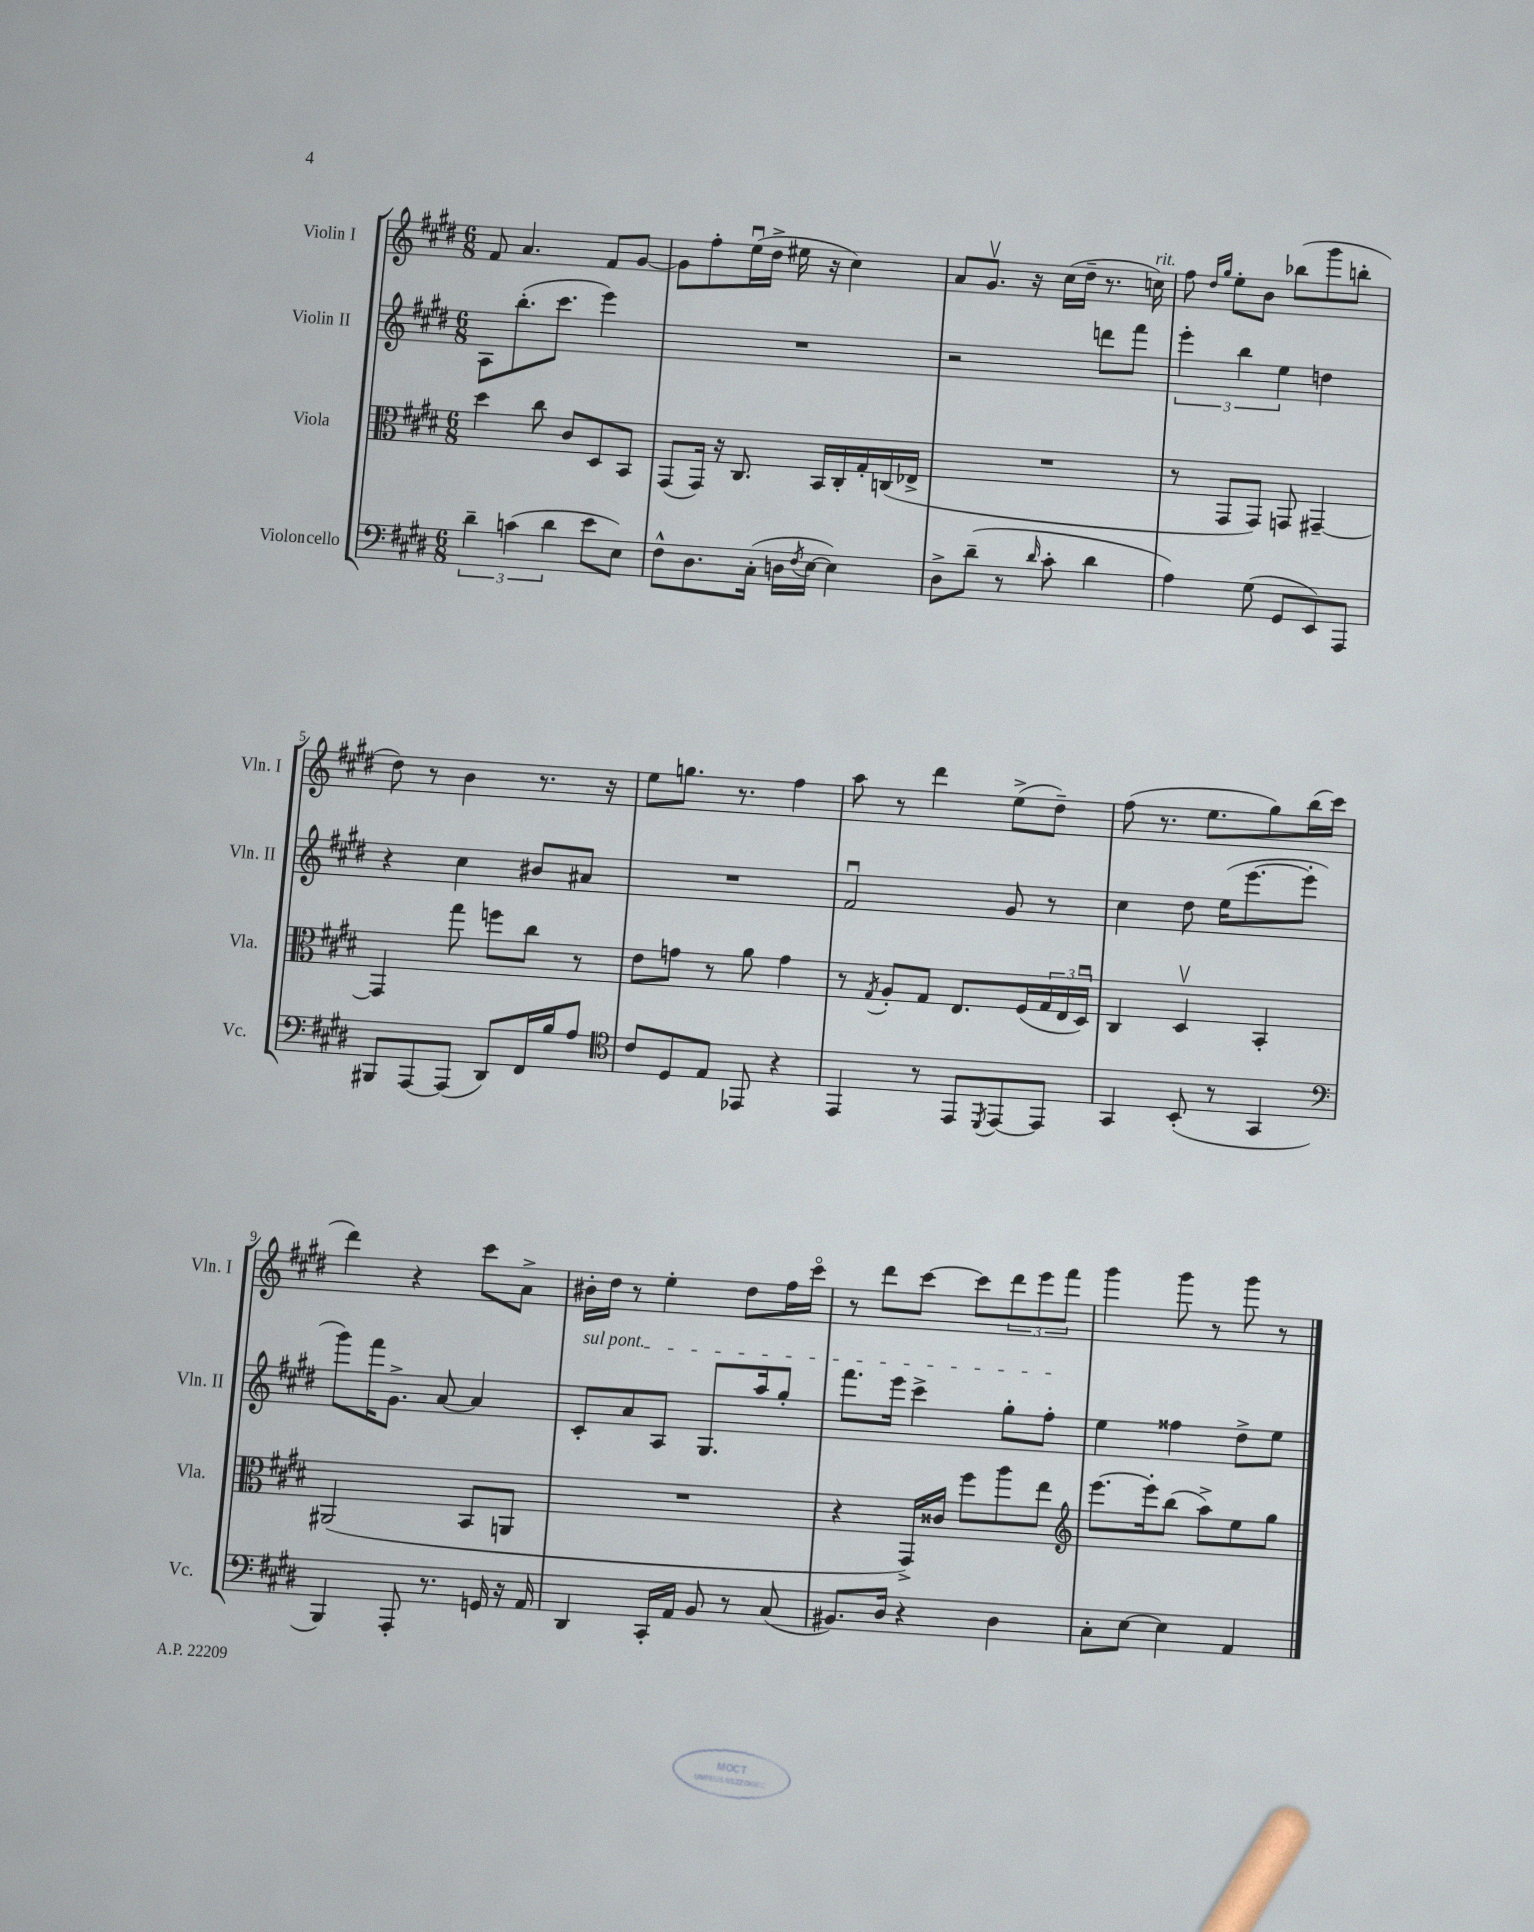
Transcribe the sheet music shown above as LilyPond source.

<<
\new StaffGroup <<
\new Staff = "s0" \with { instrumentName = "Violin I" shortInstrumentName = "Vln. I" } {
    \clef treble \key e \major \numericTimeSignature \time 6/8
    fis'8 a'4. fis'8 gis'8~ |
    gis'8 fis''8-. e''16\downbow( dis''16-> eis''16 r16 cis''4) |
    a'8 gis'8.\upbow r16 cis''16( dis''16-- r8. c''16^\markup { \italic "rit." }) |
    fis''8 \grace { dis''16 gis''16 } e''8-. b'8 bes''8( gis'''8 b''8-. |
    dis''8) r8 b'4 r8. r16 |
    e''8 g''8. r8. fis''4 |
    a''8 r8 dis'''4 e''8->( dis''8--) |
    fis''8( r8. e''8. gis''8) b''16( cis'''16 |
    dis'''4) r4 cis'''8 a'8-> |
    bis'16-. dis''16 r8 e''4-. dis''8 fis''16 cis'''16\flageolet |
    r8 dis'''8 cis'''8~ cis'''8 \tuplet 3/2 { dis'''8 e'''8 fis'''8 } |
    gis'''4 gis'''8 r8 gis'''8 r8 \bar "|." |
}
\new Staff = "s1" \with { instrumentName = "Violin II" shortInstrumentName = "Vln. II" } {
    \clef treble \key e \major \numericTimeSignature \time 6/8
    a8 b''8.-.( cis'''8. e'''4) |
    R2. |
    r2 d'''8 fis'''8 |
    \tuplet 3/2 { e'''4-. b''4 e''4 } d''4 |
    r4 cis''4 bis'8 ais'8 |
    R2. |
    fis'2\downbow gis'8 r8 |
    cis''4 dis''8 e''16( e'''8.~ e'''8-. |
    gis'''8) fis'''16 gis'8.-> a'8~ a'4 |
    \once \override TextSpanner.bound-details.left.text = \markup { \italic "sul pont." } cis'8-.\startTextSpan a'8 a8 gis8. a''16 gis''8-. |
    fis'''8. e'''16 cis'''4-> gis''8-. fis''8-.\stopTextSpan |
    e''4 fisis''4 dis''8-> e''8 \bar "|." |
}
\new Staff = "s2" \with { instrumentName = "Viola" shortInstrumentName = "Vla." } {
    \clef alto \key e \major \numericTimeSignature \time 6/8
    dis''4 cis''8 cis'8 dis8 b,8 |
    gis,8( gis,16) r16 cis8. b,16 cis16-. gis16-. c16( ees16-> |
    R2. |
    r8 gis,8 gis,8) g,8 gis,4~-- |
    gis,4 gis''8 f''8 cis''8 r8 |
    e'8 g'8 r8 a'8 g'4 |
    r8 \acciaccatura { gis8 } a8-. gis8 e8. fis16( \tuplet 3/2 { gis16 e16 dis16\downbow) } |
    cis4 dis4\upbow b,4-. |
    ais,2( b,8 a,8 |
    R2. |
    r4 gis,16->) cisis'16 fis''8 a''8 e''8 |
    \clef treble e'''8.~ e'''16-. b''8( a''8->) e''8 gis''8 \bar "|." |
}
\new Staff = "s3" \with { instrumentName = "Violoncello" shortInstrumentName = "Vc." } {
    \clef bass \key e \major \numericTimeSignature \time 6/8
    \tuplet 3/2 { dis'4-- c'4( dis'4 } e'8 e8) |
    fis8-^ dis8. cis16-.( d16 \acciaccatura { fis8 } e16~ e4) |
    dis8-> dis'8--( r8 \grace { dis'16 } cis'8-. dis'4 |
    a4) gis8( gis,8 e,8) a,,8 |
    bis,,8 a,,8~ a,,8( dis,8) fis,16 b16 a8 |
    \clef tenor cis'8 dis8 e8 ees,8 r4 |
    e,4 r8 e,8 \acciaccatura { dis,8 } e,8~ e,8 |
    gis,4 b,8-.( r8 gis,4 |
    \clef bass b,,4) a,,8-. r8. g,16 r16 a,16 |
    dis,4 cis,16-. a,16 b,8 r8 cis8( |
    bis,8.) dis16 r4 dis4 |
    cis8-. e8~ e4 a,4 \bar "|." |
}
>>
>>
